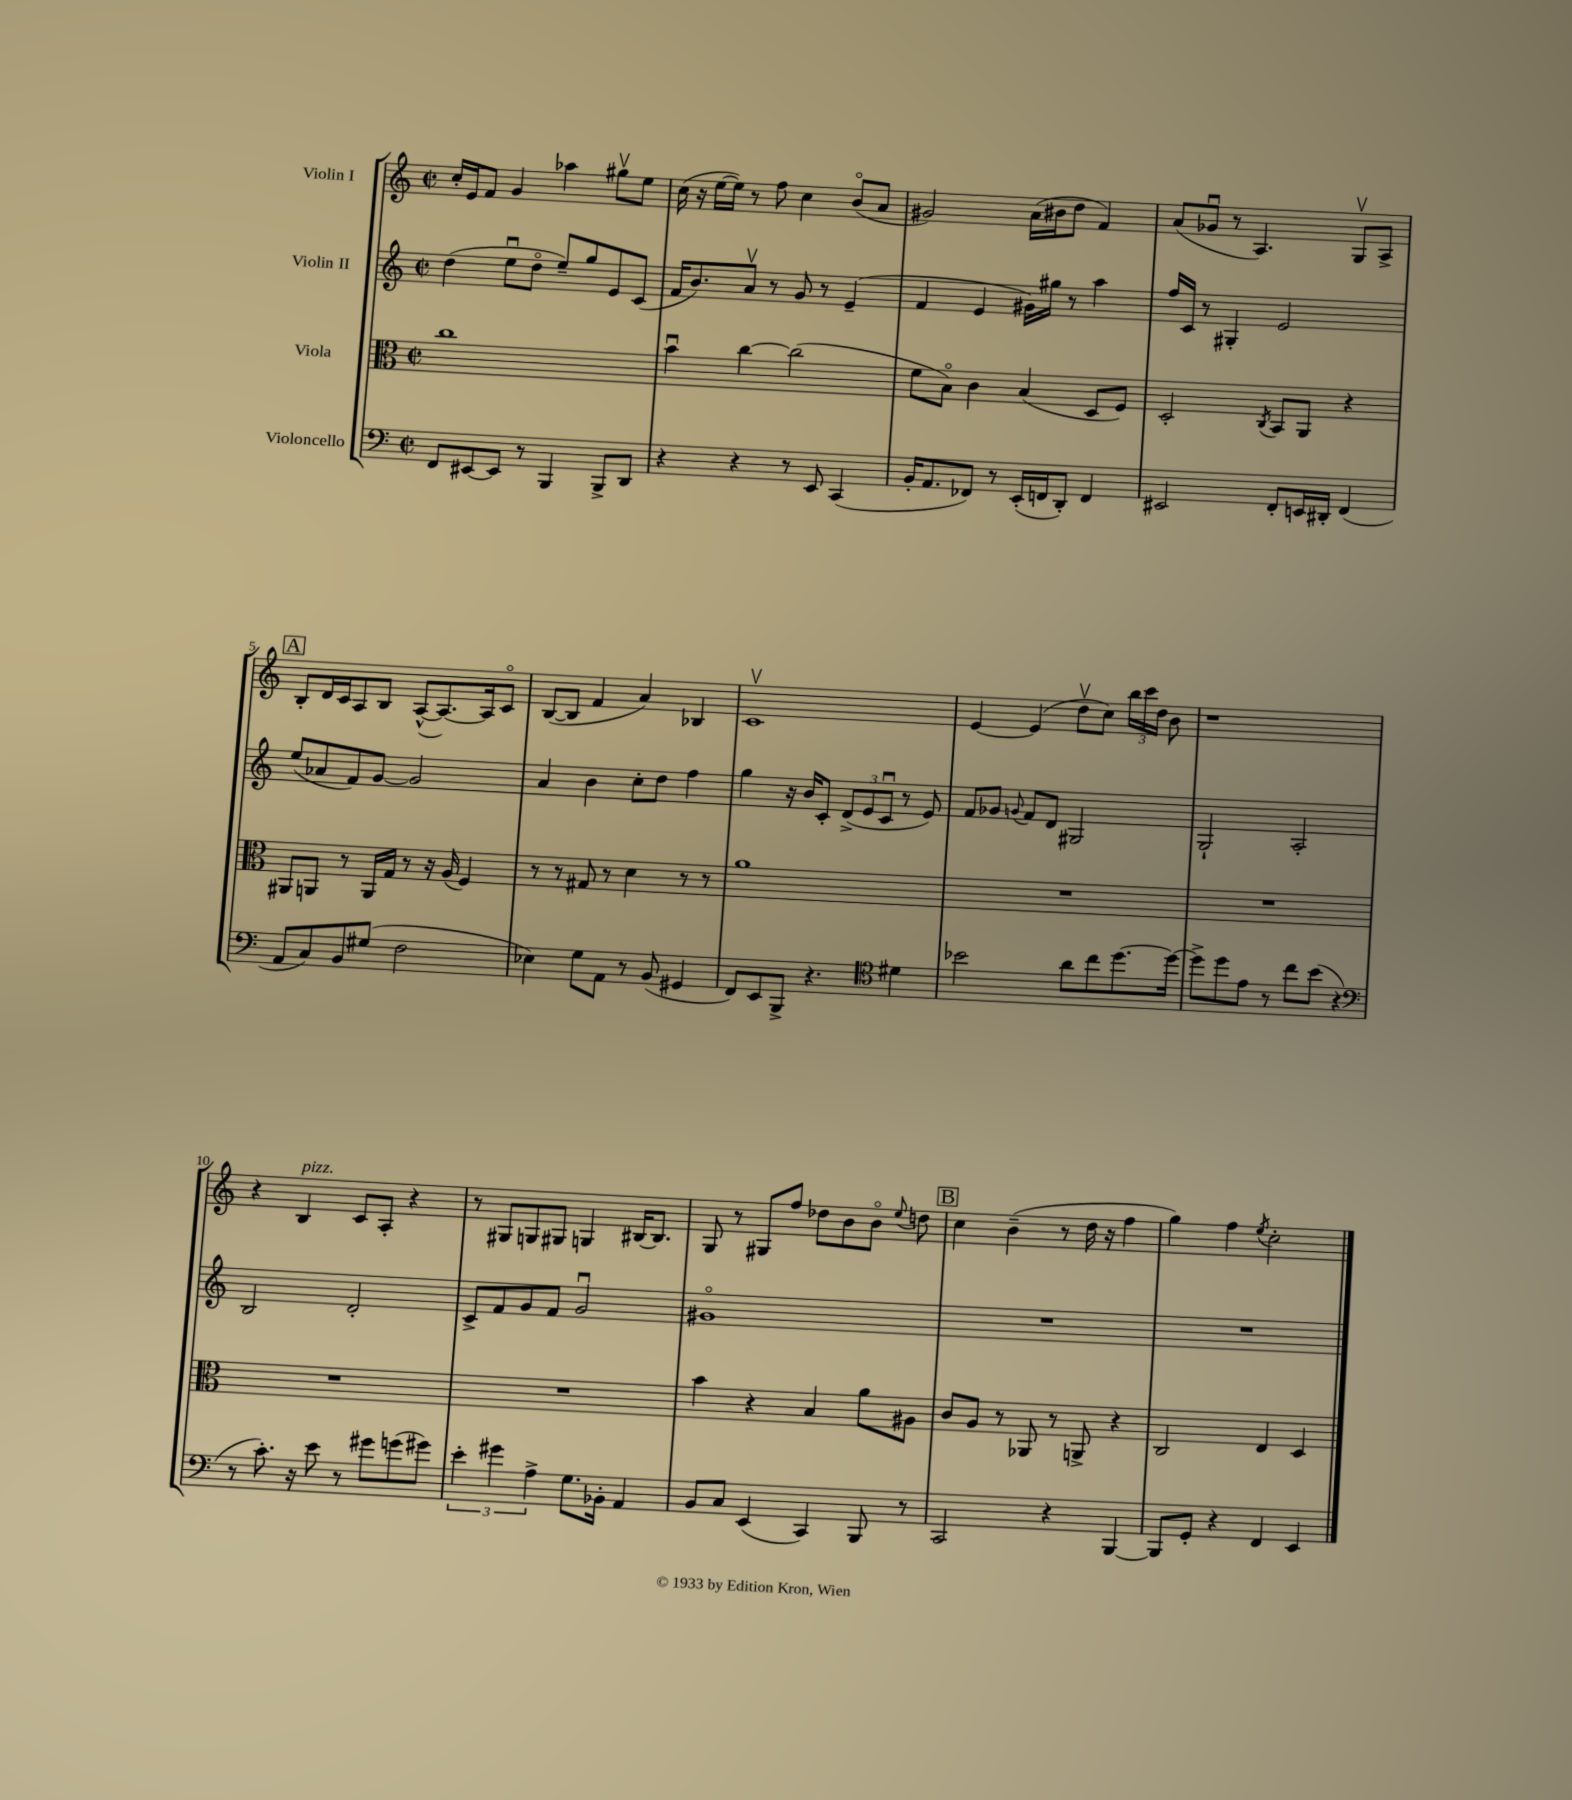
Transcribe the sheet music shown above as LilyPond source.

<<
\new StaffGroup <<
\new Staff = "s0" \with { instrumentName = "Violin I" } {
    \clef treble \key c \major \defaultTimeSignature \time 2/2
    \autoBeamOff c''16[-. e'16 f'8] g'4 aes''4 gis''8[\upbow e''8] |
    c''16( r16 e''16[~ e''16]) r8 f''8 c''4 b'8[\flageolet( a'8] |
    gis'2) a'16[( bis'16 d''8] f'4) |
    a'8[( ges'8]\downbow r8 a4.) g8[\upbow a8]-> |
    \mark \markup { \box "A" } b8[-. d'16 c'16 a8 b8] a8[~-^( a8.~) a16 c'8]\flageolet |
    b8[~( b8] f'4 a'4) bes4 |
    c'1\upbow |
    e'4~ e'4( d''8[\upbow c''8]) \tuplet 3/2 { b''16[ c'''16 d''16] } b'8 |
    r1 |
    r4 b4^\markup { \italic "pizz." } c'8[ a8]-. r4 |
    r8 gis8[ g8 gis8] g4 bis16[~ bis8.] |
    g8 r8 gis8[ f''8] des''8[ b'8 b'8]\flageolet \appoggiatura { e''8 } d''8 |
    \mark \markup { \box "B" } c''4 b'4--( r8 d''16 r16 f''4 |
    g''4) f''4 \acciaccatura { e''8 } c''2-. \bar "|." |
}
\new Staff = "s1" \with { instrumentName = "Violin II" } {
    \clef treble \key c \major \defaultTimeSignature \time 2/2
    \autoBeamOff d''4( e''8[\downbow d''8]\flageolet e''8[--) g''8 e'8 c'8]( |
    f'16[ b'8.) a'8]\upbow r8 g'8 r8 e'4--( |
    f'4 e'4 gis'16[) gis''16] r8 a''4 |
    f''16[ c'16] r8 gis4-. e'2 |
    \mark \markup { \box "A" } e''8[( aes'8 f'8) g'8]~ g'2 |
    a'4 b'4 c''8[-. d''8] f''4 |
    g''4 r16 b'16[ c'8]-. \tuplet 3/2 { d'8[->( e'8 c'8]\downbow } r8 e'8) |
    f'8[ ges'8] \appoggiatura { g'8 } f'8[ d'8] gis2 |
    g2-! a2-. |
    b2 d'2-. |
    c'8[-> f'8 g'8 f'8] g'2\downbow |
    gis'1\flageolet |
    \mark \markup { \box "B" } R1 |
    R1 \bar "|." |
}
\new Staff = "s2" \with { instrumentName = "Viola" } {
    \clef alto \key c \major \defaultTimeSignature \time 2/2
    \autoBeamOff c''1 |
    b'4\downbow c''4~ c''2( |
    f'8[ b8]\flageolet) c'4 b4( d8[ f8]) |
    d2-. \acciaccatura { c8 } b,8[ a,8] r4 |
    \mark \markup { \box "A" } ais,8[ a,8] r8 a,16[ g16] r8 r16 a16( f4) |
    r8 r8 gis8 r8 d'4 r8 r8 |
    a'1 |
    R1 |
    R1 |
    R1 |
    R1 |
    b'4 r4 b4 a'8[ ais8] |
    \mark \markup { \box "B" } c'8[ a8] r8 aes,8 r8 a,8-> r4 |
    c2 e4 d4 \bar "|." |
}
\new Staff = "s3" \with { instrumentName = "Violoncello" } {
    \clef bass \key c \major \defaultTimeSignature \time 2/2
    \autoBeamOff f,8[ eis,8~ eis,8] r8 b,,4 b,,8[-> d,8] |
    r4 r4 r8 e,8 c,4( |
    b,16[-. a,8. fes,8]) r8 e,16[-.( f,16 d,8]-.) f,4 |
    eis,2 f,8[-. e,16 dis,16]-. f,4( |
    \mark \markup { \box "A" } a,8[ c8) b,8 gis8]( f2 |
    ees4) g8[ a,8] r8 b,8( gis,4 |
    f,8[) e,8 b,,8]-> r4. \clef tenor dis'4 |
    bes'2 a'8[ c''8 d''8.~ d''16]~ |
    d''8[-> d''8 e'8] r8 c''8[ b'8]( r4 |
    \clef bass r8 c'8.-.) r16 e'8 r8 gis'8[ g'8( gis'8]) |
    \tuplet 3/2 { e'4-. gis'4 a4-> } g8.[ bes,16]-. a,4 |
    b,8[ c8] e,4( c,4) b,,8 r8 |
    \mark \markup { \box "B" } c,2 r4 b,,4~ |
    b,,8[ g,8]-. r4 f,4 e,4 \bar "|." |
}
>>
>>
